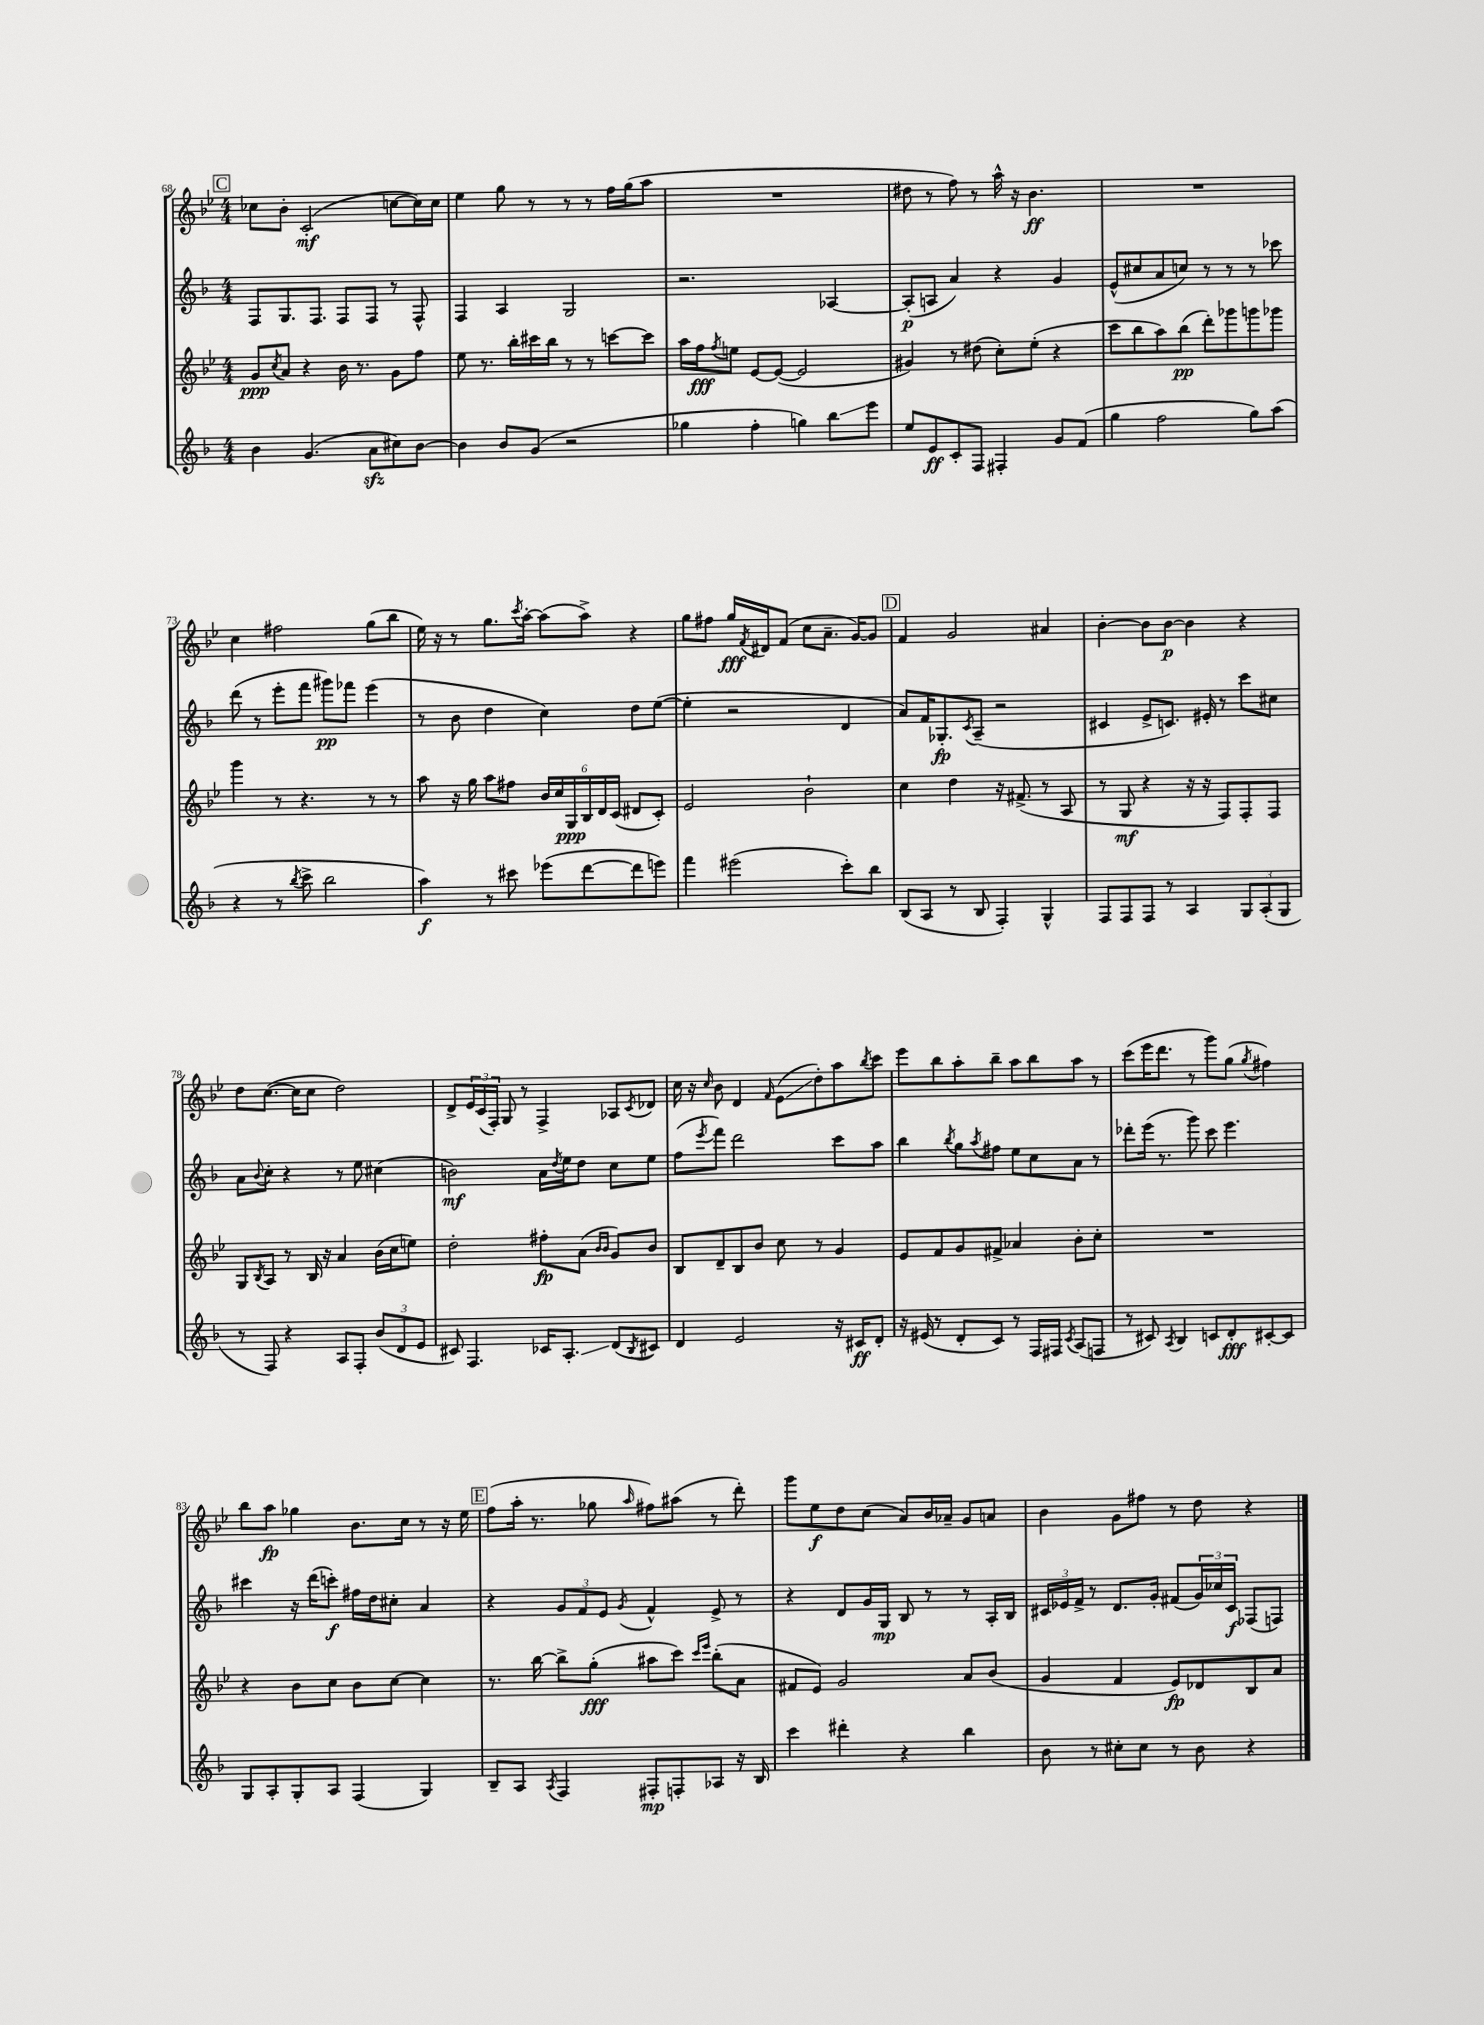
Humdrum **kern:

**kern	**kern	**kern	**kern
*staff4	*staff3	*staff2	*staff1
*clefG2	*clefG2	*clefG2	*clefG2
*k[b-]	*k[b-e-]	*k[b-]	*k[b-e-]
*M4/4	*M4/4	*M4/4	*M4/4
4b-	8g	8F	8cc-
.	8qcc	.	.
.	8a	8.G	8b-'
(4.g	4r	.	(2c'
.	.	8.F	.
.	16b-	8F	.
.	8.r	.	.
8a	.	8F	.
8cc#)	8g	8r	[8cc
[8b-	8ff	8F^^	16cc])
.	.	.	16cc
=	=	=	=
4b-]	8ee-	4F	4ee-
.	8.r	.	.
8b-	.	4A	8gg
.	16bb-'	.	.
(8g	16ccc#	.	8r
.	16bb-	.	.
2r	8r	2G	8r
.	8r	.	8r
.	[8ccc	.	16ff
.	.	.	(16gg
.	8ccc]	.	8aa
=	=	=	=
4gg-	16aa	2.r	1r
.	16ff	.	.
.	8qff	.	.
.	8ee	.	.
4ff'	[8e-	.	.
.	(8e-_	.	.
4gg)	2e-]	.	.
8bb-	.	[4A-	.
8eee	.	.	.
=	=	=	=
8ee	4g#)	(8A-']	8dd#
8e	.	8A	8r
8c'	8r	4a)	8ff)
8F	(8dd#	.	8r
4F#'	8cc')	4r	16aa^^
.	.	.	16r
.	(8ee-'	.	4.b-
8g	4r	4g	.
(8f	.	.	.
=	=	=	=
4gg	8ccc	(8e^^	1r
.	8bb-	8cc#	.
2ff	8aa)	8a	.
.	(8bb-	8cc)	.
.	8ddd')	8r	.
.	8ggg-	8r	.
8gg)	8ggg	8r	.
(8aa	8ggg-	8ccc-	.
=	=	=	=
4r	4ggg	(8ddd	4cc
.	.	8r	.
8r	8r	8eee'	2ff#
8qbb-	.	.	.
8ccc^	4.r	8fff	.
2bb-	.	8ggg#)	.
.	.	8fff-	.
.	8r	(4eee	(8gg
.	8r	.	8bb-
=	=	=	=
4aa)	8aa	8r	16ee-)
.	.	.	16r
.	16r	8b-	8r
.	16gg	.	.
8r	8aa	4dd	8.gg
8ccc#	8ff#	.	.
.	.	.	8qccc
.	.	.	[16aa'
(8eee-	24b-	4cc)	(8aa]
.	24cc	.	.
.	24G	.	.
[8ddd	24B-	.	8aa^)
.	24d	.	.
.	(24c	.	.
8ddd]	8d#	8dd	4r
8eee)	8c')	([8ee	.
=	=	=	=
4fff	2e-	4ee']	8gg
.	.	.	8ff#
(2eee#	.	2r	16gg
.	.	.	8qf
.	.	.	16d#
.	.	.	(8f
.	2b-`	.	8cc
.	.	.	8.a~
8ccc')	.	4d	.
.	.	.	[16g)
8bb-	.	.	8g]
=	=	=	=
(8B-	4cc	8a)	4f
8A	.	16f	.
.	.	8.G-'	.
8r	4dd	.	2g
.	.	8qc	.
8B-	.	(8A~	.
4F')	16r	2r	.
.	(8.f#^	.	.
4G^^	8r	.	4a#
.	8A	.	.
=	=	=	=
8F	8r	4c#	[4b-'
8F	8G	.	.
8F	4r	8e^	8b-]
8r	.	8.c)	[8b-
4A	16r	.	4b-]
.	16r	16e#'	.
.	8F)	8r	.
12G	8F'	8ccc	4r
(12A'	.	.	.
.	8F	8cc#	.
12G	.	.	.
=	=	=	=
8r	8G	8a	8dd
.	8qB-	8qqb-	.
8F)	8A	8cc'	([8.cc
4r	8r	4r	.
.	.	.	16cc]
.	16B-	.	8cc
.	16r	.	.
8A	4a	8r	2dd)
8F'	.	8ee	.
(12b-	(16b-	(4cc#	.
.	16cc	.	.
12d	.	.	.
.	8ee)	.	.
12e	.	.	.
=	=	=	=
8c#)	2dd'	2b)	8d^
4.F	.	.	24e-
.	.	.	(24c
.	.	.	24F')
.	.	.	8G
.	.	.	8r
16c-	8ff#'	16a	4F^
.	.	8qdd	.
8.A'	.	16ee	.
.	(8a	8dd	.
.	16qqb-	.	.
.	16qqb-	.	.
(8d	8g)	8cc	8A-
8qB-	.	.	8qc
8c#)	8b-	8ee	8d-
=	=	=	=
4d	8B-	(8ff	16cc
.	.	.	16r
.	.	8qeee	16qqcc
.	8d~	8fff)	8b-
2e	8B-	2ddd	4d
.	8b-	.	.
.	.	.	16qqf
.	8cc	.	(8e-
.	8r	.	8dd')
16r	4g	8ccc	8aa
16c#	.	.	.
.	.	.	8qbb-
8d'	.	8aa	8ccc
=	=	=	=
16r	8e-	4bb-	8eee-
(16e#	.	.	.
8r	8f	.	8bb-
.	.	8qbb-	.
8d'	8g	8gg	8aa'
.	.	8qaa	.
8c)	8f#^	8ff#	8bb-~
8r	4a-	8ee	8aa
16F	.	8cc	8bb-
16F#	.	.	.
8qc	.	.	.
(8A	8b-'	8a	8aa
8F	8cc'	8r	8r
=	=	=	=
8r	1r	8ddd-'	(8ccc
8c#)	.	(16eee	16eee-
.	.	8.r	8.ddd
8qA	.	.	.
4B-	.	.	.
.	.	8ggg)	8r
8c	.	8ccc	8ggg)
8d'	.	4.eee	(8gg
.	.	.	8qgg
[8c#'	.	.	4ff#)
8c#]	.	.	.
=	=	=	=
8G	4r	4ccc#	8bb-
8A'	.	.	8aa
8G'	8b-	16r	4gg-
.	.	(16ddd	.
8A	8cc	8ccc')	.
(4F	8b-	16ff#	8.b-
.	.	16dd	.
.	[8cc	8cc#'	.
.	.	.	16cc
4G)	4cc]	4a	8r
.	.	.	16r
.	.	.	16ee-
=	=	=	=
8B-~	8.r	4r	(8ff
8A	.	.	16aa'
.	[16bb-	.	8.r
8qA	.	.	.
4F	8bb-^]	12g	.
.	.	12f	.
.	(8gg'	.	8gg-
.	.	12e	.
.	.	8qg	16qqaa
8F#'	8aa#	4f^^	8ff#)
8F'	8ccc)	.	(8aa#
.	16qqccc	.	.
.	16qqeee-	.	.
8A-	(8bb-'	8e^	8r
16r	8a	8r	8ddd')
16B-	.	.	.
=	=	=	=
4ccc	8f#	4r	8ggg
.	8e-)	.	8ee-
4ddd#'	2g	8d	8dd
.	.	16g	(8cc
.	.	16G	.
4r	.	8B-	8a)
.	.	8r	16b-
.	.	.	16a-~
4bb-	8a	8r	8g
.	(8b-	16A'	8a
.	.	16B-	.
=	=	=	=
8b-	4g	24c#	4b-
.	.	24e-	.
.	.	24f^	.
8r	.	8r	.
8cc#'	4f	8.d	8g
8cc#	.	.	8ff#
.	.	16g'	.
8r	8e-)	(8f#	8r
8b-	8d-	24g)	8dd
.	.	24cc-	.
.	.	24c#	.
4r	8B-	(8F-	4r
.	8a	8F)	.
==	==	==	==
*-	*-	*-	*-
